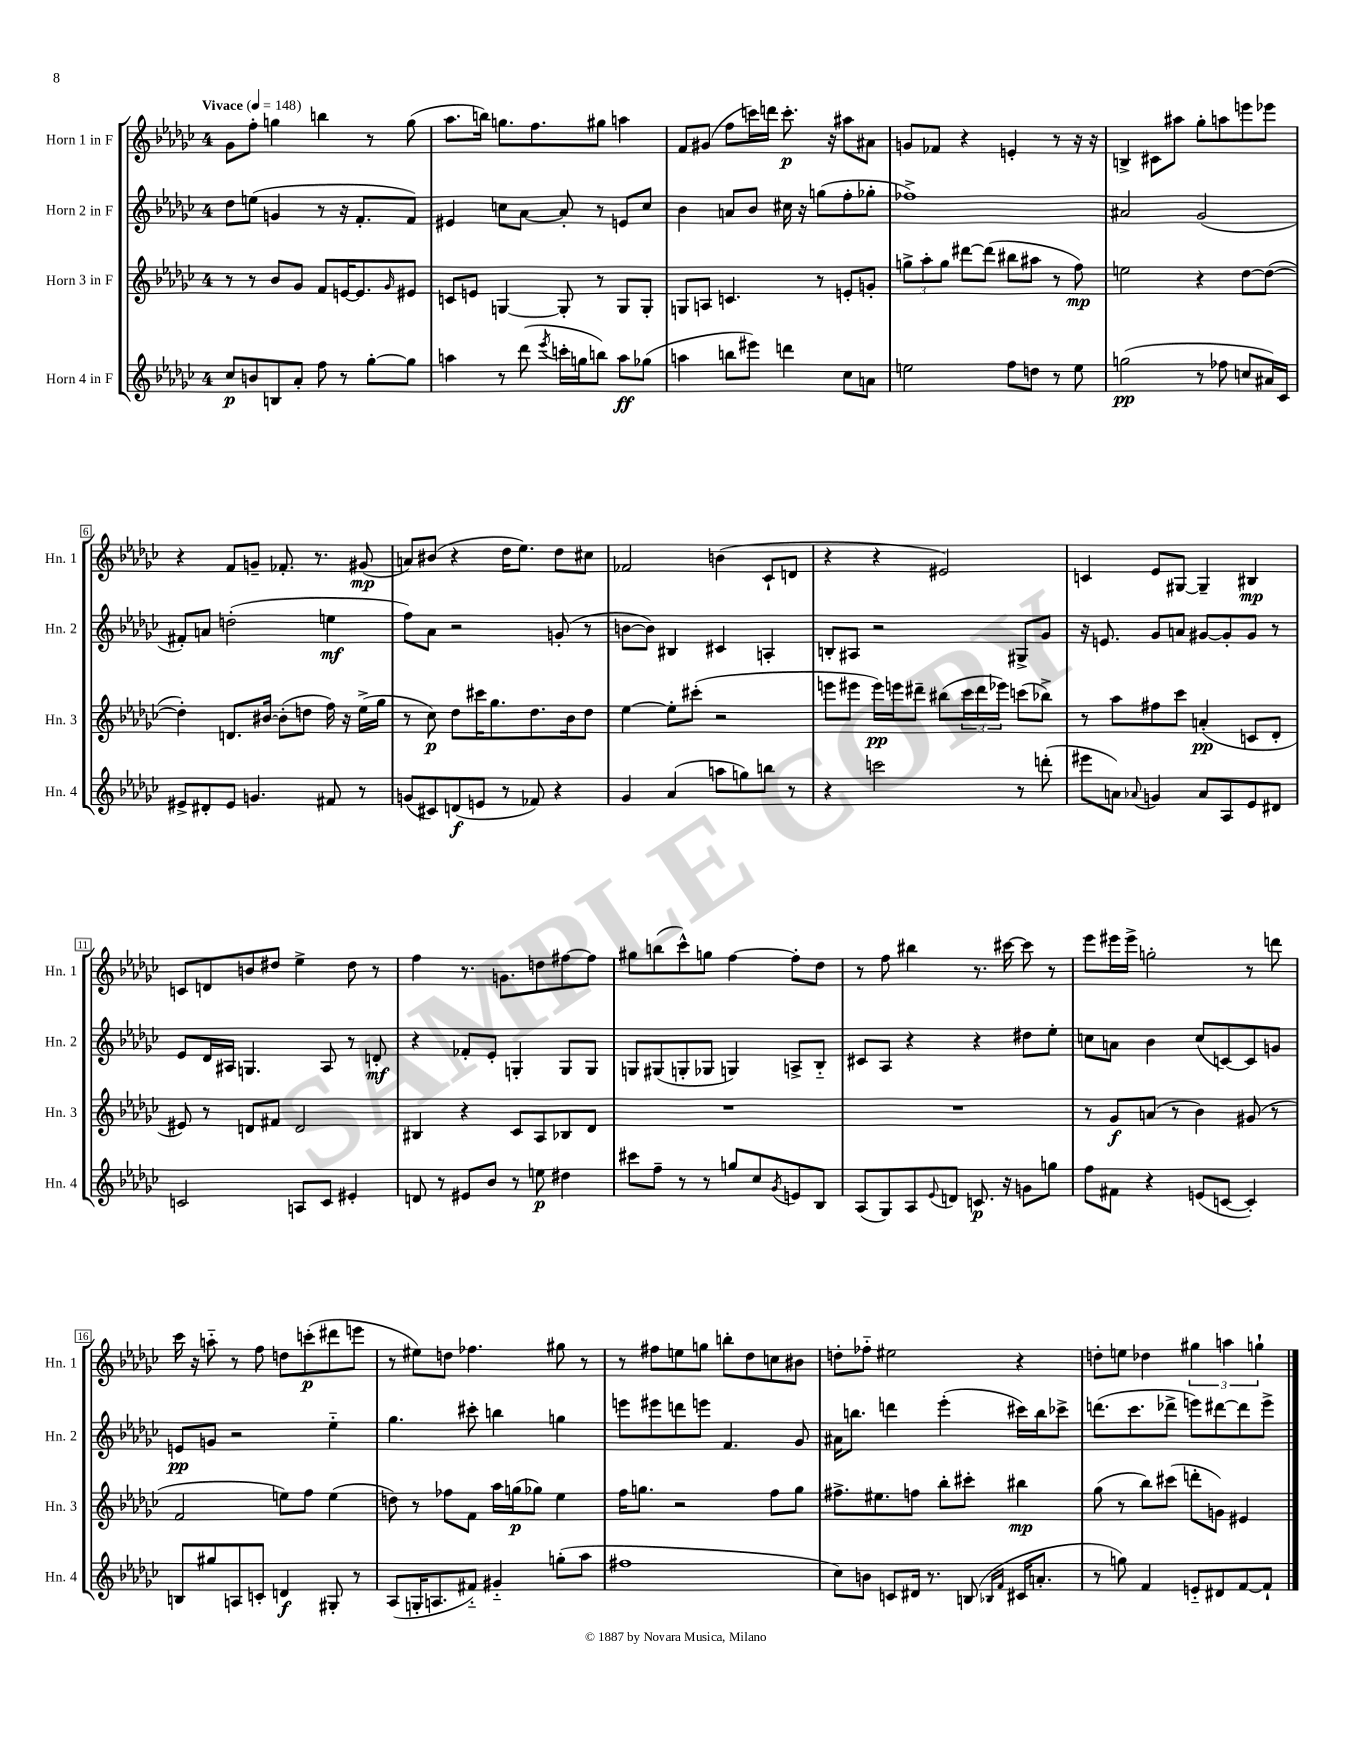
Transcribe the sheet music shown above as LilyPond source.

<<
\new StaffGroup <<
\new Staff = "s0" \with { instrumentName = "Horn 1 in F" shortInstrumentName = "Hn. 1" } {
    \clef treble \key ges \major \once \override Staff.TimeSignature.style = #'single-digit \time 4/4 \tempo "Vivace" 4 = 148
    ges'8 f''8-. g''4 b''4 r8 g''8( |
    aes''8. b''16) g''8. f''8. gis''8 a''4 |
    f'8 gis'8( f''8 c'''16) d'''16 c'''8.-.\p r16 ais''8 ais'8 |
    g'8 fes'8 r4 e'4-. r8 r16 r16 |
    b4-> cis'8 ais''8 ges''8-. a''8 e'''8 ees'''8 |
    r4 f'8 g'8-- fes'8.-. r8. gis'8\mp( |
    a'8) bis'8( r4 des''16 ees''8.) des''8 cis''8 |
    fes'2 b'4( ces'8-! d'8 |
    r4 r4 eis'2) |
    c'4 ees'8 gis8~ gis4-- bis4\mp |
    c'8 d'8 b'8 dis''8 ees''4-> dis''8 r8 |
    f''4 r8. g'8. d''8 fis''8~ fis''8 |
    gis''8 b''8( ces'''8-^) g''8 f''4~ f''8-. des''8 |
    r8 f''8 bis''4 r8. cis'''16~ cis'''8 r8 |
    ees'''8 eis'''16 eis'''16-> g''2-. r8 d'''8 |
    ces'''16 r16 a''8-_ r8 f''8 d''8 c'''8-.\p( dis'''8 e'''8 |
    r8 eis''8) d''8 fes''4. gis''8 r8 |
    r8 fis''8 e''8 g''8 b''8-. des''8 c''8 bis'8 |
    d''8-. fes''8-_ eis''2 r4 |
    d''8-. e''8 des''4 \tuplet 3/2 { gis''4 a''4 g''4-! } \bar "|." |
}
\new Staff = "s1" \with { instrumentName = "Horn 2 in F" shortInstrumentName = "Hn. 2" } {
    \clef treble \key ges \major \once \override Staff.TimeSignature.style = #'single-digit \time 4/4
    des''8 e''8( g'4 r8 r16 f'8.-. f'8) |
    eis'4 c''8 aes'8~ aes'8-. r8 e'8 c''8 |
    bes'4 a'8 bes'8 cis''16 r16 g''8( f''8-. ges''8-. |
    fes''1->) |
    ais'2 ges'2( |
    fis'8-.) a'8 d''2-.( e''4\mf |
    f''8) aes'8 r2 g'8-.( r8 |
    b'8~ b'8) bis4 cis'4 a4-. |
    b8-. ais8 r2 gis8-> ges'8 |
    r16 e'8. ges'8 a'8 gis'8~ gis'8-. gis'8 r8 |
    ees'8 des'16 ais16 g4. ais8 r8 d'8-.\mf |
    r4 fes'8-. ees'8-. g4-. g8 g8 |
    g8 gis8( g8-. ges8 g4) a8-> bes8-_ |
    cis'8 aes8 r4 r4 dis''8 ees''8-. |
    c''8 a'8 bes'4 c''8( c'8~) c'8 g'8 |
    e'8\pp g'8 r2 ees''4-_ |
    ges''4. cis'''8-. b''4 g''4 |
    e'''8 eis'''8 d'''8 e'''8 f'4. ges'8 |
    ais'16 b''8. d'''4 ees'''4-.( cis'''16) b''16 ces'''8-> |
    d'''8.( ces'''8. des'''8-> e'''8) dis'''8~ dis'''8 e'''8-> \bar "|." |
}
\new Staff = "s2" \with { instrumentName = "Horn 3 in F" shortInstrumentName = "Hn. 3" } {
    \clef treble \key ges \major \once \override Staff.TimeSignature.style = #'single-digit \time 4/4
    r8 r8 bes'8 ges'8 f'8 e'16~ e'8. \grace { ges'16 } eis'8 |
    c'8 e'8 g4~ g8-. r8 g8 g8-. |
    g8 a8 c'4. r8 e'8-. g'8-. |
    \tuplet 3/2 { g''8-> aes''8-. g''8 } dis'''8~ dis'''8( bis''8 ais''8 r8 f''8\mp) |
    e''2 r4 des''8~ des''8~( |
    des''4-.) d'8. bis'16~ bis'8-.( d''8 f''16) r16 ees''16->( ges''16 |
    r8 ces''8\p) des''8 cis'''16 ges''8. des''8. bes'16 des''8 |
    ees''4~ ees''8-. cis'''8-.( r2 |
    e'''8 eis'''8 eis'''16\pp) e'''16 dis'''8-- bis''8( \tuplet 3/2 { ces'''16 dis'''16 ees'''16) } c'''8( bes''8->) |
    r8 aes''8 fis''8 ces'''8 a'4-.\pp( c'8 des'8-. |
    eis'8) r8 d'8 fis'8 d'2 |
    bis4 r4 ces'8 aes8 bes8 des'8 |
    R1 |
    R1 |
    r8 ges'8\f a'8( r8 bes'4) gis'8( r8 |
    f'2 e''8) f''8 e''4( |
    d''8) r8 fes''8 f'8 aes''16 g''16\p( ges''8) ees''4 |
    f''16 g''8. r2 f''8 g''8 |
    fis''8.-> eis''8. f''8 bes''8-. cis'''8-. bis''4\mp |
    ges''8( r8 bes''8) cis'''8( d'''8-. g'8) eis'4 \bar "|." |
}
\new Staff = "s3" \with { instrumentName = "Horn 4 in F" shortInstrumentName = "Hn. 4" } {
    \clef treble \key ges \major \once \override Staff.TimeSignature.style = #'single-digit \time 4/4
    ces''8\p b'8 b8 aes'8-. f''8 r8 ges''8~-. ges''8 |
    a''4 r8 des'''8( \acciaccatura { ees'''8 } c'''16-. g''16 b''8) a''8\ff ges''8( |
    a''4 b''8 eis'''8) d'''4 ces''8 a'8 |
    e''2 f''8 d''8 r8 e''8 |
    g''2\pp( r8 fes''8 c''8 ais'16) ces'16 |
    eis'8-> dis'8-. eis'8 g'4. fis'8 r8 |
    g'8( cis'8) d'8\f( e'8 r8 fes'8) r4 |
    ges'4 aes'4( a''8 g''8) b''8 r8 |
    r4 c'''2 r8 d'''8-.( |
    eis'''8 a'8) \appoggiatura { aes'8 } g'4 aes'8 aes8 ees'8 dis'8 |
    c'2 a8 c'8 eis'4-. |
    d'8 r8 eis'8 bes'8 r8 e''8\p dis''4 |
    cis'''8 f''8-- r8 r8 g''8 ces''8 \acciaccatura { ges'8 } e'8 bes8 |
    aes8( ges8) aes8 \appoggiatura { ees'8 } d'8 c'8.\p r16 g'8 g''8 |
    f''8 fis'8 r4 e'8( c'8~ c'4-.) |
    b8 gis''8 a8 c'8-. d'4\f gis8-. r8 |
    aes8( g16-. a8. fis'8-_) gis'4-_ g''8-.( aes''8 |
    fis''1 |
    ces''8) b'8 c'8 dis'16 r8. b8( \grace { bes16 f'16 } cis'16 a'8.-. |
    r8 g''8) f'4 e'8-_ dis'8 f'8~ f'8-! \bar "|." |
}
>>
>>
\layout { \context { \Score \override BarNumber.stencil = #(make-stencil-boxer 0.1 0.3 ly:text-interface::print) } }
